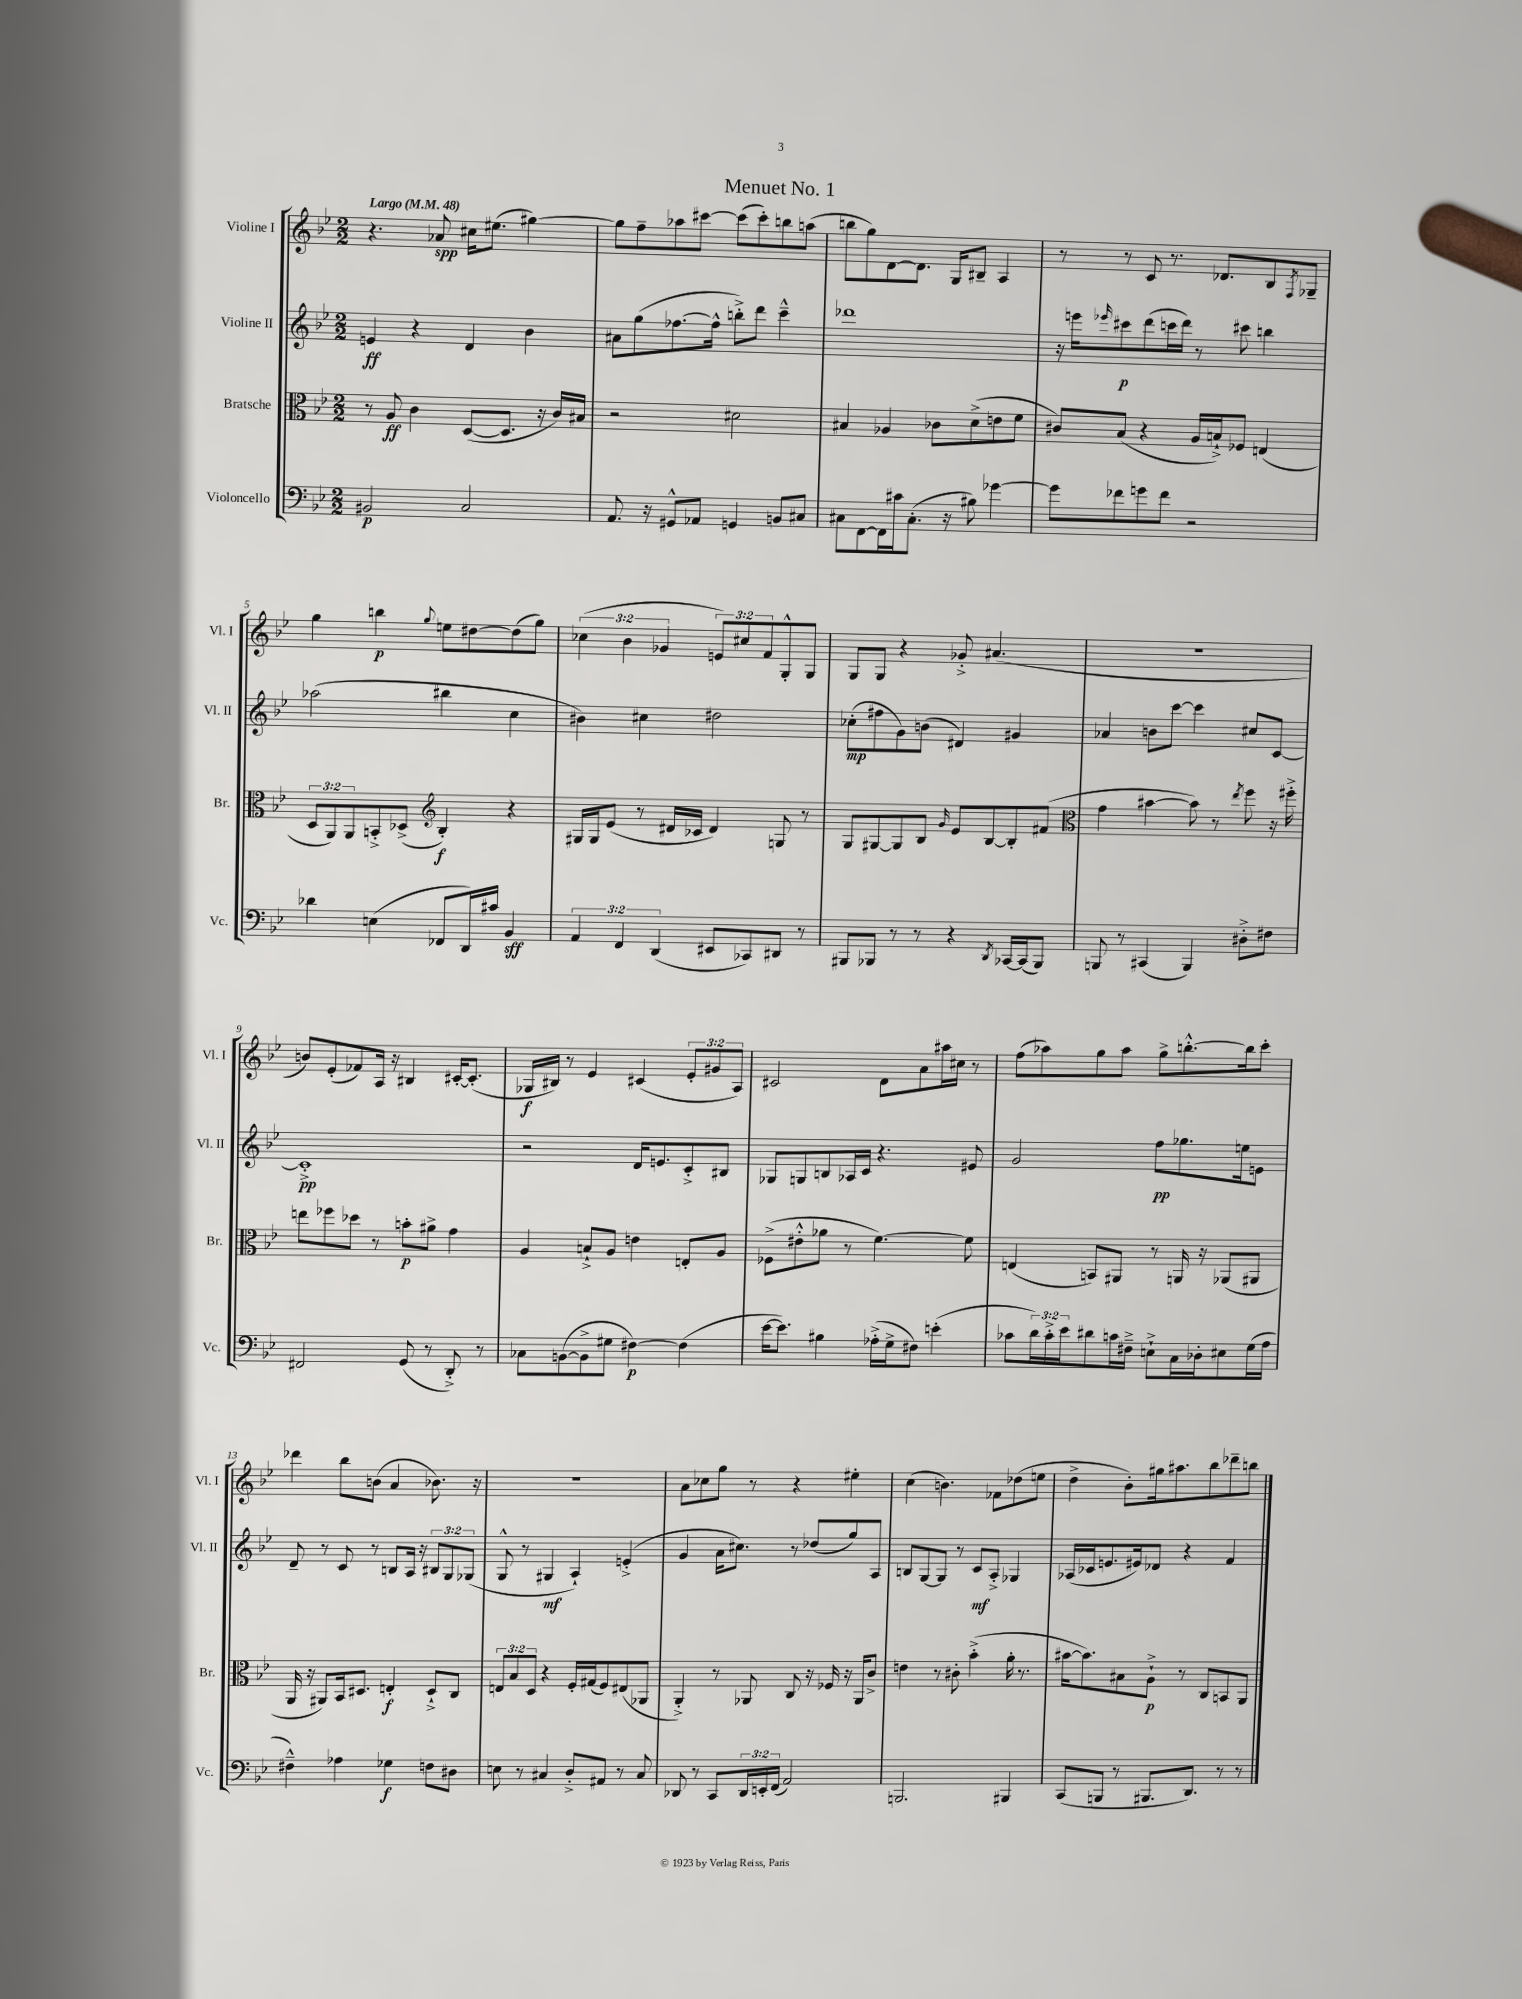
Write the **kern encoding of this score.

**kern	**dynam	**kern	**dynam	**kern	**dynam	**kern	**dynam
*part4	*part4	*part3	*part3	*part2	*part2	*part1	*part1
*staff4	*staff4	*staff3	*staff3	*staff2	*staff2	*staff1	*staff1
*I"Violoncello	*	*I"Bratsche	*	*I"Violine II	*	*I"Violine I	*
*I'Vc.	*	*I'Br.	*	*I'Vl. II	*	*I'Vl. I	*
*clefF4	*	*clefC3	*	*clefG2	*	*clefG2	*
*k[b-e-]	*	*k[b-e-]	*	*k[b-e-]	*	*k[b-e-]	*
*M2/2	*	*M2/2	*	*M2/2	*	*M2/2	*
*MM48	*	*MM48	*	*MM48	*	*MM48	*
=1	=1	=1	=1	=1	=1	=1	=1
!	!	!	!	!	!	!LO:TX:a:B:t=Largo	!
2BB#X/	p	8r	.	4en/	ff	4.r	.
.	.	8A/	ff	.	.	.	.
.	.	4c\	.	4r	.	.	.
.	.	.	.	.	.	8a-X/	spp
2C/	.	([8D/L	.	4d/	.	16cc#X\KL	.
.	.	.	.	.	.	(8.ee#X\J	.
.	.	8.D/J]	.	.	.	.	.
.	.	.	.	4b-\	.	[4gg#X\)	.
.	.	16r	.	.	.	.	.
.	.	16c/LL)	.	.	.	.	.
.	.	16B#X/JJ	.	.	.	.	.
=2	=2	=2	=2	=2	=2	=2	=2
8.AA/	.	2r	.	8a#X\L	.	8gg#\L]	.
.	.	.	.	(8gg\	.	8ff~\	.
16r	.	.	.	.	.	.	.
8GG#X^^/L	.	.	.	[8.ff-X\	.	8aa-X\	.
8AA-X/J	.	.	.	.	.	[8ccc#X\J	.
.	.	.	.	16ff-^^\Jk]	.	.	.
4GGn/	.	2d#X\	.	8bbn'^\L)	.	(8ccc#\L]	.
.	.	.	.	8ddd\J	.	8ccc#'\)	.
8BBn/L	.	.	.	4ccc~^^\	.	8bbn\	.
8C#X/J	.	.	.	.	.	(8aan\J	.
=3	=3	=3	=3	=3	=3	=3	=3
8C#X\L	.	4B#X/	.	1ddd-X	.	8bbn\L	.
[8FF\	.	.	.	.	.	8gg\)	.
16FF\L]	.	4A-X/	.	.	.	[8d\	.
16c#X\J	.	.	.	.	.	.	.
(8.C#'\J	.	.	.	.	.	8.d\J]	.
.	.	8c-X\L	.	.	.	.	.
16r	.	.	.	.	.	16G/KL	.
8B#X\)	.	(8d^\	.	.	.	8B#X~/J	.
[4g-X\	.	8en\	.	.	.	4A/	.
.	.	8f\J	.	.	.	.	.
=4	=4	=4	=4	=4	=4	=4	=4
8g-\L]	.	8c#X/L)	.	16r	.	8r	.
.	.	.	.	16eeen\KL	.	.	.
.	.	.	.	16qqeee-X/	.	.	.
8f-X\	.	(8B-/J	.	8ccc#X\	p	8r	.
8gn\	.	4r	.	(8ddd\	.	8c/	.
8f-\J	.	.	.	16cccn\L	.	8.r	.
.	.	.	.	16ddd\JJ)	.	.	.
2r	.	16A/LL	.	8r	.	.	.
.	.	16Bn`^/J)	.	.	.	8.d-X/L	.
.	.	8F-X/J	.	8ccc#X\	.	.	.
.	.	(4En/	.	4bbn\	.	8B-/	.
.	.	.	.	.	.	8qF/	.
.	.	.	.	.	.	8G-X~/J	.
!!LO:LB:g=z
=5	=5	=5	=5	=5	=5	=5	=5
4d-X\	.	12D/L	.	(2aa-X\	.	4gg\	.
.	.	12AA/)	.	.	.	.	.
.	.	12AA/	.	.	.	.	.
(4En\	.	8BBn'^/	.	.	.	4bbn\	p
.	.	(8D-X^/J	.	.	.	.	.
*	*	*clefG2	*	*	*	*	*
.	.	.	.	.	.	8qqgg/	.
8FF-X/L	.	4B-'/)	f	4bb#X\	.	8een\L	.
16DD/L)	.	.	.	.	.	[8dd#X\	.
16c#X/JJ	.	.	.	.	.	.	.
4BB-/	sff	4r	.	4cc\	.	(8dd#\]	.
.	.	.	.	.	.	8gg\J)	.
=6	=6	=6	=6	=6	=6	=6	=6
6AA/	.	16G#X/LL	.	4b#X\)	.	(6cc-X\	.
.	.	16G#/J	.	.	.	.	.
.	.	(8e-/J	.	.	.	.	.
6FF/	.	.	.	.	.	6b-\	.
.	.	8r	.	4cc#X\	.	.	.
(6DD/	.	.	.	.	.	6g-X/	.
.	.	16d#X/LL	.	.	.	.	.
.	.	16c-X/JJ	.	.	.	.	.
8EE#X/L	.	4d#/)	.	2dd#X\	.	12en/L)	.
.	.	.	.	.	.	12cc#X/	.
8CC-X/)	.	.	.	.	.	.	.
.	.	.	.	.	.	12f/	.
8DD#X/J	.	8Gn/	.	.	.	8G'^^/	.
8r	.	8r	.	.	.	8G/J	.
=7	=7	=7	=7	=7	=7	=7	=7
8BBB#X/L	.	8G/L	.	(8cc-X'\L	mp	8G/L	.
8BBB-X/J	.	[8G#X/	.	8ff#X\	.	8G/J	.
8r	.	8G#/]	.	8g\)	.	4r	.
8r	.	8B-/J	.	(8bn\J	.	.	.
.	.	16qqg/	.	.	.	.	.
4r	.	8e-/L	.	4d#X/)	.	8g-X'^/	.
.	.	[8B-/	.	.	.	(4.a#X/	.
8qDD/	.	.	.	.	.	.	.
[16CC-X/LL	.	8B-'/]	.	4g#X/	.	.	.
(16CC-/J]	.	.	.	.	.	.	.
8BBB-/J)	.	(8f#X/J	.	.	.	.	.
=8	=8	=8	=8	=8	=8	=8	=8
*	*	*clefC3	*	*	*	*	*
8BBBn/	.	4g\	.	4a-X/	.	1r	.
8r	.	.	.	.	.	.	.
(4CC#X/	.	[4b#X\	.	8bn\L	.	.	.
.	.	.	.	[8ccc\J	.	.	.
4BBB/)	.	8b#\])	.	4ccc\]	.	.	.
.	.	8r	.	.	.	.	.
.	.	8qee-/	.	.	.	.	.
8D#X'^\L	.	8ff\	.	8cc#X/L	.	.	.
8F#X\J	.	16r	.	[8c/J	.	.	.
.	.	16ff#X'^\	.	.	.	.	.
!!LO:LB:g=z
=9	=9	=9	=9	=9	=9	=9	=9
2FF#X/	.	8een\L	.	1c'^]	pp	8bn/L)	.
.	.	8ff-X\	.	.	.	(8e-'/	.
.	.	8dd-X\J	.	.	.	8f-X/)	.
.	.	8r	.	.	.	16A/Jk	.
.	.	.	.	.	.	16r	.
(8GG/	.	8bn'\L	p	.	.	4B#X/	.
8r	.	8a#X^\J	.	.	.	.	.
8DD'^/)	.	4g\	.	.	.	[16c#X'/KL	.
.	.	.	.	.	.	(8.c#'/J]	.
8r	.	.	.	.	.	.	.
=10	=10	=10	=10	=10	=10	=10	=10
8C-X\L	.	4A/	.	2r	.	16G-X/LL	f
.	.	.	.	.	.	16B#X/JJ)	.
([8BBn\	.	.	.	.	.	8r	.
8BB^\]	.	8Bn`^/L	.	.	.	4e-/	.
8G#X\J	.	8A/J	.	.	.	.	.
[4F#X\)	p	4en\	.	16d/KL	.	(4c#X/	.
.	.	.	.	8.en/	.	.	.
(4F#\]	.	8En'/L	.	8c'^/	.	12e-'/L	.
.	.	.	.	.	.	12g#X/	.
.	.	8A/J	.	8B#X/J	.	.	.
.	.	.	.	.	.	12A/J)	.
=11	=11	=11	=11	=11	=11	=11	=11
[16e-\KL	.	(8F-X^\L	.	8G-X/L	.	2c#X/	.
8.e-\J])	.	.	.	.	.	.	.
.	.	8e#X'^^\	.	8Gn/	.	.	.
4B#X\	.	8a-X\J	.	8Bn/	.	.	.
.	.	8r	.	16A-X/L	.	.	.
.	.	.	.	16c/JJ	.	.	.
(16A-X'^\LL	.	[4.f\)	.	4.r	.	8d\L	.
16G^\J	.	.	.	.	.	.	.
8F#X\J)	.	.	.	.	.	8a\	.
(4en'\	.	.	.	.	.	16aa#X\L	.
.	.	.	.	.	.	16cc#X\JJ	.
.	.	8f\]	.	8e#X/	.	8r	.
=12	=12	=12	=12	=12	=12	=12	=12
8c-X\L	.	(4En/	.	2g/	.	(8ff\L	.
24d\L)	.	.	.	.	.	8aa-X\)	.
24c-'^\	.	.	.	.	.	.	.
24e-\J	.	.	.	.	.	.	.
8d#X\	.	8BBn/L)	.	.	.	8gg\	.
16cn\L	.	8AA#X/J	.	.	.	8aa-\J	.
16F#X~^\JJ	.	.	.	.	.	.	.
8En`^\L	.	8r	.	8ff\L	pp	8gg^\L	.
16C\L	.	16AAn/	.	8.gg-X\	.	[8.bbn'^^\	.
16D-X'\J	.	16r	.	.	.	.	.
8E#X\	.	(8AA-X/L	.	.	.	.	.
.	.	.	.	16een\k	.	16bb\k]	.
(16G\L	.	8AA#X/J	.	8en\J	.	8ccc'\J	.
16A\JJ	.	.	.	.	.	.	.
!!LO:LB:g=z
=13	=13	=13	=13	=13	=13	=13	=13
4F#X~^^\)	.	16AA/	.	8d~/	.	4ddd-X\	.
.	.	16r	.	.	.	.	.
.	.	8AA#X/L)	.	8r	.	.	.
4A-X\	.	16BB-/k	.	8c/	.	8bb-\L	.
.	.	8.D#X/J	.	.	.	.	.
.	.	.	.	8r	.	(8bn\J	.
4G-X\	f	4En'/	f	8Bn/L	.	4a/	.
.	.	.	.	16A/Jk	.	.	.
.	.	.	.	16r	.	.	.
8Fn\L	.	8D#`^/L	.	12B#X/L	.	8.b-X\)	.
.	.	.	.	12G/	.	.	.
8D#X\J	.	8C/J	.	.	.	.	.
.	.	.	.	(12G-X/J	.	.	.
.	.	.	.	.	.	16r	.
=14	=14	=14	=14	=14	=14	=14	=14
8En\	.	12En/L	.	8G^^/	.	1r	.
.	.	12B-/	.	.	.	.	.
8r	.	.	.	8r	.	.	.
.	.	12D/J	.	.	.	.	.
4C#X/	.	4r	.	4G#X/	mf	.	.
8D'^/L	.	16F'/LL	.	4A`/)	.	.	.
.	.	(16G#X/J	.	.	.	.	.
8AA#X/J	.	8F/)	.	.	.	.	.
8r	.	(8E#X/	.	(4en'^/	.	.	.
8C#/	.	8AA-X/J	.	.	.	.	.
=15	=15	=15	=15	=15	=15	=15	=15
8DD-X/	.	4AA'^/)	.	4g/	.	8a\L	.
8r	.	.	.	.	.	8cc-X\	.
8CC/L	.	8r	.	16a\KL	.	8gg\J	.
.	.	.	.	8.cc#X\J)	.	.	.
24DD-/L	.	8AA-X/	.	.	.	8r	.
24EEn'/	.	.	.	.	.	.	.
(24FF/JJ	.	.	.	.	.	.	.
2AA/)	.	8C/	.	8r	.	4r	.
.	.	16r	.	(8dd-X/L	.	.	.
.	.	16F-X/	.	.	.	.	.
.	.	16r	.	8gg/)	.	4ee#X'\	.
.	.	16AA-/KL	.	.	.	.	.
.	.	8c^/J	.	8A/J	.	.	.
=16	=16	=16	=16	=16	=16	=16	=16
2.BBBn/	.	4en\	.	8Bn/L	.	(4cc\	.
.	.	.	.	[8G/	.	.	.
.	.	8r	.	8G/J]	.	4.bn\)	.
.	.	8c#X'\	.	8r	.	.	.
.	.	(4b-'^\	.	8c/L	mf	.	.
.	.	.	.	8A'^/J	.	8f-X\L	.
4BBB#X/	.	16a'\	.	4G-X/	.	(8dd-X\	.
.	.	8.r	.	.	.	.	.
.	.	.	.	.	.	8een\J	.
=17	=17	=17	=17	=17	=17	=17	=17
(8CC/L	.	[16b#X\KL	.	(16A-X/LL	.	4dd^\	.
.	.	8.b#\])	.	16c-X/J	.	.	.
8BBBn/J	.	.	.	8.en/	.	.	.
8r	.	8B#X\	.	.	.	8b-'\L)	.
.	.	.	.	16e#X/k)	.	.	.
8.BBB#X/L	.	8A`^\J	p	8d-X/J	.	16gg#X\k	.
.	.	.	.	.	.	8.aa#X\	.
.	.	8r	.	4r	.	.	.
8.DD/J)	.	.	.	.	.	.	.
.	.	8C/L	.	.	.	8bb-\	.
8r	.	8BBn/	.	4f/	.	8ddd-X~\	.
8r	.	8AA/J	.	.	.	8bbn\J	.
==	==	==	==	==	==	==	==
*-	*-	*-	*-	*-	*-	*-	*-
